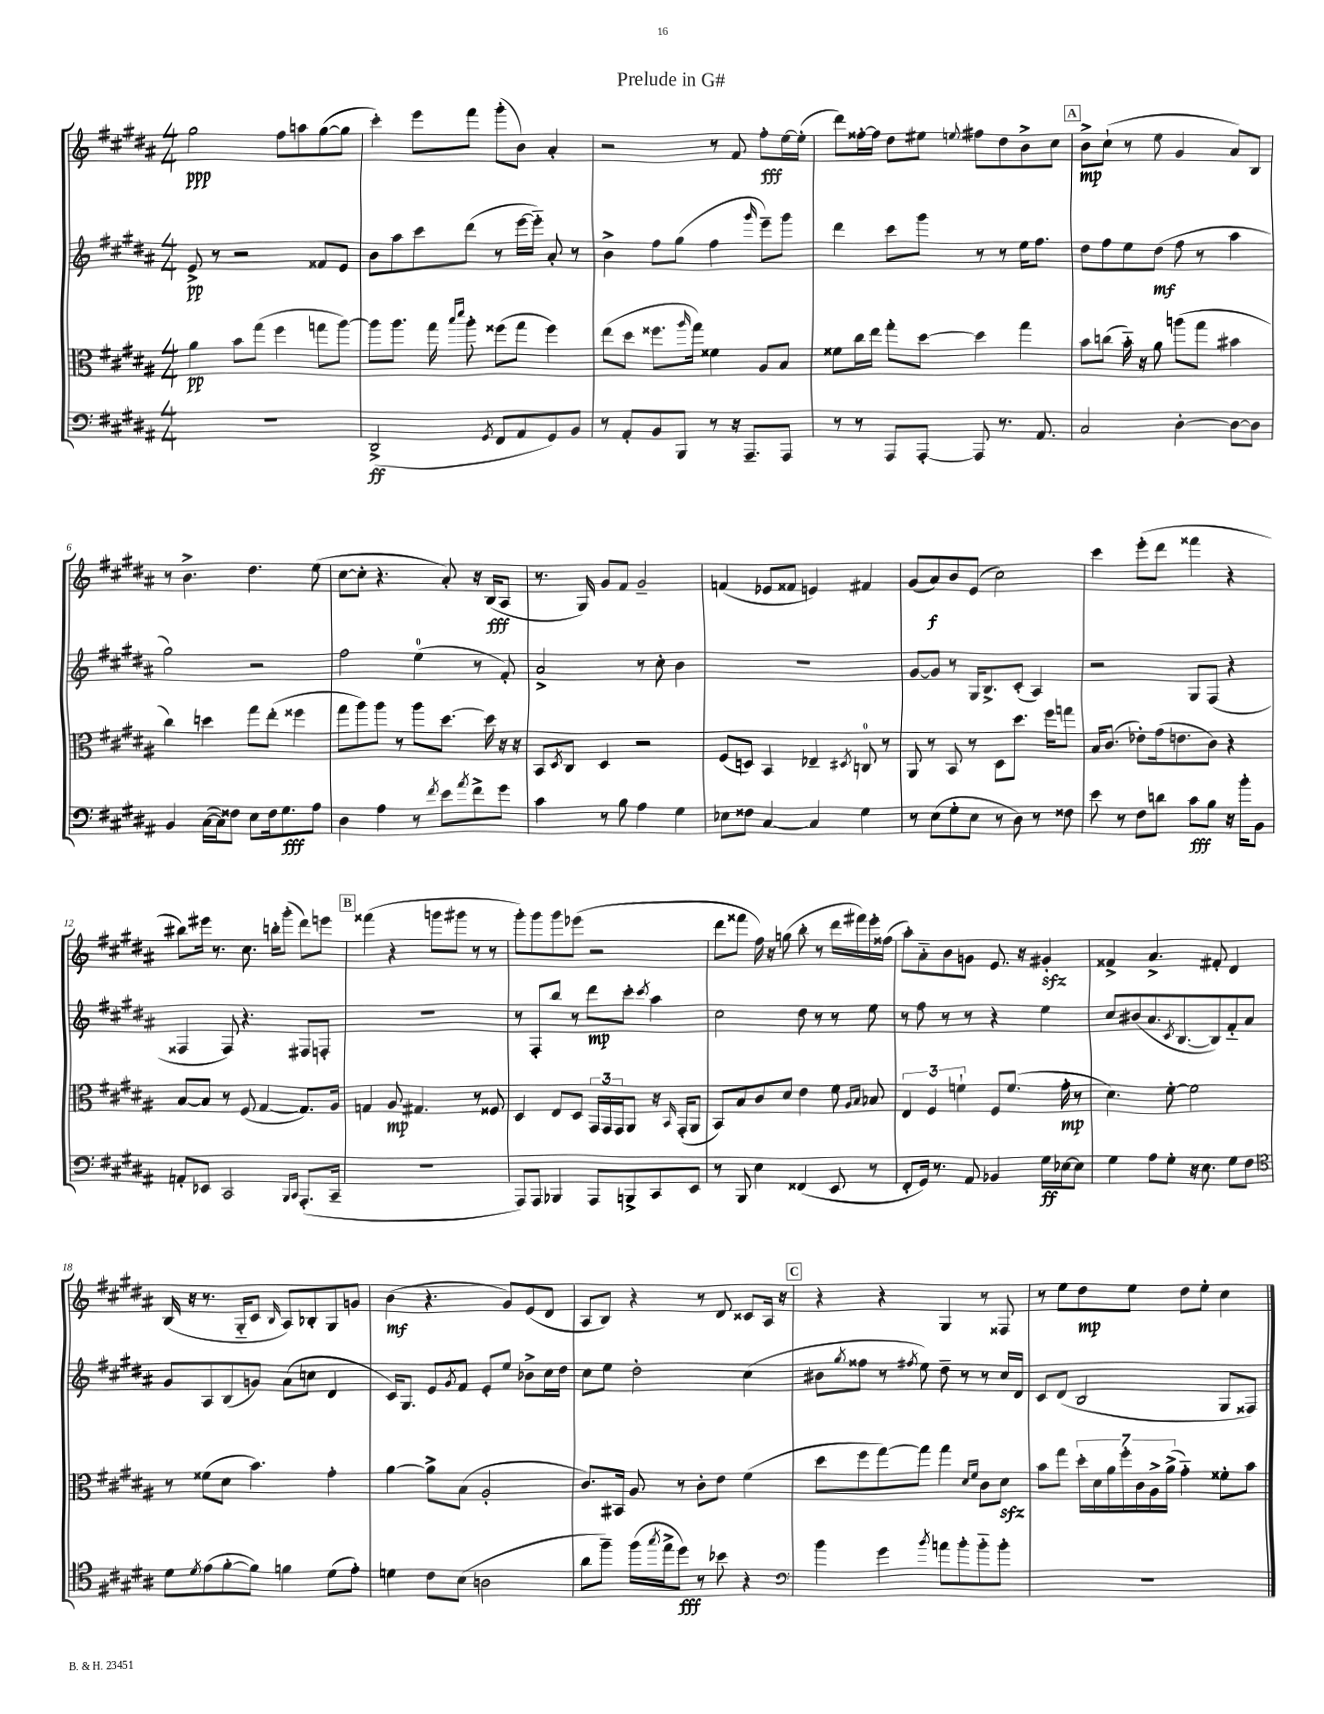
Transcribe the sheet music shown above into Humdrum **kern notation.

**kern	**kern	**kern	**kern
*staff4	*staff3	*staff2	*staff1
*clefF4	*clefC3	*clefG2	*clefG2
*k[f#c#g#d#a#]	*k[f#c#g#d#a#]	*k[f#c#g#d#a#]	*k[f#c#g#d#a#]
*M4/4	*M4/4	*M4/4	*M4/4
1r	4a#	8e^	2gg#
.	.	8r	.
.	8b	2r	.
.	(8gg#	.	.
.	4ff#	.	8ff#
.	.	.	8aa
.	8gg	8f##	([8gg#
.	[8aa#)	8e	8gg#]
=	=	=	=
(2DD#^	8aa#]	8b	4ccc#')
.	8.aa#	8aa#	.
.	.	8ccc#	8eee
.	16gg#	.	.
.	16qqbb	.	.
.	16qqddd#	.	.
.	8aa#'	(8ddd#	8fff#
8qGG#	.	.	.
8FF#	(8ff##	8r	(8ggg#'
8AA#	8gg#	[16eee	8b)
.	.	16eee'~])	.
8GG#)	4ff##)	8a#'	4a#'
8BB	.	8r	.
=	=	=	=
8r	(8ee	4b^	2r
8AA#'	8dd#	.	.
8BB	8.ff##	8ff#	.
8BBB	.	(8gg#	.
.	16qqaa#	.	.
.	16gg#)	.	.
8r	4f##	4ff#	8r
16r	.	.	8f#
8.AAA#~	.	.	.
.	.	16qqggg#	.
.	8A#	8eee~)	8ff#'
8AAA#	8B	8ggg#	[16ee
.	.	.	(16ee']
=	=	=	=
8r	8f##	4ddd#	8ddd#)
8r	16cc#	.	[16ff##'
.	16ee	.	16ff##]
8AAA#	8gg#'	8ccc#	8dd#
[8AAA#'	[8dd#	8ggg#	8ee#
.	.	.	8qqee
8AAA#]	4dd#]	8r	8ff#
8.r	.	8r	8dd#
.	4gg#	16ee	8b^
8.AA#	.	8.ff#	.
.	.	.	8cc#
=	=	=	=
2C#	8b	8dd#	8b^
.	(8cc	8ff#	(8cc#`
.	16b'~)	8ee	8r
.	16r	.	.
.	8a#	(8dd#	8ee
[4D#'	(8aa	8ff#	4g#
.	8gg#	8r	.
8D#_	4b#	4aa#	8a#)
8D#]	.	.	8B
=	=	=	=
4BB	4cc#)	2gg#)	8r
.	.	.	4.b^
([16C#	4dd	.	.
16C#])	.	.	.
8F##	.	.	.
8E	8gg#	2r	4.dd#
16F##	(8ee'	.	.
8.G#	.	.	.
.	4ff##	.	.
8A#	.	.	(8ee
=	=	=	=
4D#	8gg#	2ff#	[8cc#
.	8aa#)	.	8cc#']
4A#	8aa#	.	4.r
.	8r	.	.
8r	8aa#	(4ee	.
8qf#	.	.	.
8e	[8.dd#	.	8a#')
8qa#	.	.	.
8f#^	.	8r	16r
.	16dd#]	.	(16B
8g#	16r	8f#')	8A#
.	16r	.	.
=	=	=	=
4c#	8BB	2a#^	8.r
.	8qD#	.	.
.	8C#	.	.
.	.	.	16G#)
8r	4D#	.	8g#
8B	.	.	8f#
4A#	2r	8r	2g#~
.	.	8cc#'	.
4G#	.	4b	.
=	=	=	=
8E-	(8F#	1r	(4f
8F##	8D)	.	.
[4C#	4BB	.	8e-
.	.	.	8f##
4C#]	4E-~	.	4e)
.	8qD#	.	.
4G#	8C	.	4f#
.	8r	.	.
=	=	=	=
8r	8AA#	[8g#	(8g#
(8E	8r	8g#]	8a#)
8G#'	8BB	8r	8b
8E	8r	16G#	(8e
.	.	8.B^	.
8r	8D#	.	2cc#)
8D#)	8.dd#	(8c#'	.
8r	.	4A#)	.
.	16ff#	.	.
8F##	8gg	.	.
=	=	=	=
8e	16B	2r	4ccc#
.	(8.c#	.	.
8r	.	.	.
8F#	8e-')	.	(8eee'
8d	(16g#	.	8ddd#
.	8.e	.	.
8c#	.	8G#	4fff##
8B	8c#)	(8F#	.
16r	4r	4r	4r
16b'	.	.	.
8BB	.	.	.
=	=	=	=
8AA'	[8B	4F##	8bb#)
8EE-	8B]	.	16eee#
.	.	.	8.r
2CC#	8r	8F##)	.
.	(8F#	4.r	8.cc#
.	[4G#	.	.
.	.	.	16bb'
.	.	.	(8ggg#'
16qqBBB	.	.	.
16qqCC#	.	.	.
(8.AAA#'	8.G#])	8F#	8ddd#)
.	.	8F'	8eee
16CC#~	16A#	.	.
=	=	=	=
1r	4G	1r	(4fff##
.	8A#	.	4r
.	4.G#	.	.
.	.	.	8ggg
.	.	.	8ggg#
.	8r	.	8r
.	8F##	.	8r
=	=	=	=
8AAA#)	4D#	8r	8ggg#')
8AAA#	.	8F#'	8ggg#
4BBB-	8E	8bb	8ggg#
.	8D#	8r	(8eee-
8AAA#	24GG#	8ddd#	2r
.	24GG#	.	.
.	24GG#	.	.
8BBB^	8AA#	8ccc#'	.
.	.	8qccc#	.
8CC#	16r	4aa#	.
.	16qqBB	.	.
.	(16GG#'	.	.
8EE	8AA#	.	.
=	=	=	=
8r	8BB)	2cc#	8ddd#
8BBB	8B	.	8fff##
4E	8c#	.	16ff#)
.	.	.	16r
.	8d#	.	(8gg
(4FF##	4e	8dd#	8bb'
.	.	8r	8r
8EE	8f#	8r	16ddd#
.	.	.	16fff#)
.	16qqA#	.	.
.	16qqB	.	.
8r	8B-	8ee	16eee'
.	.	.	(16ff##
=	=	=	=
8FF#'	6E	8r	8aa#')
16GG#)	.	8ff#	8a#'~
.	6F#	.	.
8.r	.	.	.
.	.	8r	8b
.	6f`	.	.
8AA#	.	8r	8g
4BB-	8F#	4r	8.e
.	(8.f	.	.
.	.	.	16r
16G#	.	4ee	4g#'
[16E-	16g#'	.	.
8E-]	8r	.	.
=	=	=	=
4G#	4.d#)	8cc#	4f##^
.	.	(8b#	.
8A#	.	8.a#	4.a#^
8G#'	[8f#'	.	.
.	.	8qc#	.
.	.	[8.B	.
16r	2f#]	.	.
8.E	.	.	.
.	.	8B])	8f#'
8G#	.	8f#'~	4d#
8F#	.	8a#	.
=	=	=	=
*clefC4	*	*	*
8d#	8r	8g#	(16B
.	.	.	16r
8qd#	.	.	.
(8e	(8f##	8A#	8.r
[8f#'	8d#	(8B	.
.	.	.	16G#'~
8f#])	4.b)	8g)	8c#
.	.	.	16qqB
4f	.	(8a#	8A#)
.	.	8cc	8B-'
(8d#	4g#'	4d#	8G#
8e')	.	.	8g
=	=	=	=
4d	[4a#	16c#)	(4b
.	.	8.G#	.
8c#	8a#^]	8e	4.r
.	.	8qg#	.
(8B	(8B	8f#	.
2A	2A#'	8e'	.
.	.	8ee	8g#)
.	.	8b-^	(8e
.	.	16cc#	8d#
.	.	16dd#	.
=	=	=	=
8a#	8.c#)	8cc#	8A#
8ff#~)	.	8ee	8B)
.	16BB#	.	.
(16ff#	8A#	2dd#'	4r
8qgg#	.	.	.
16ee^	.	.	.
8dd#)	8r	.	.
8r	8c#'	.	8r
8b-	8e	.	8d#
4r	(4f#	(4cc#	8c##
.	.	.	16A#
.	.	.	16r
=	=	=	=
*clefF4	*	*	*
4b	8dd#	8b#	4r
.	.	8qgg#	.
.	8ff#	8ff##	.
4g#	[8gg#)	8r	4r
.	.	8qff#	.
.	8gg#]	8ee)	.
8qb	.	.	.
8a	4gg#	8dd#~	4G#
8b'	.	8r	.
.	16qqd#	.	.
.	16qqf#	.	.
8b'~	8c#	8r	8r
8b'	8d#	16cc#	8F##
.	.	16d#	.
=	=	=	=
1r	8b	8c#	8r
.	8gg#	(8d#	8ee
.	28dd#'	2B	8dd#
.	28d#	.	.
.	28a#	.	.
.	28ff#'	.	.
.	.	.	8ee
.	28c#	.	.
.	28A#^	.	.
.	(28a#^	.	.
.	4g#'~)	.	8dd#
.	.	.	8ee'
.	8f##'	8G#	4cc#
.	8b	8F##)	.
==	==	==	==
*-	*-	*-	*-
